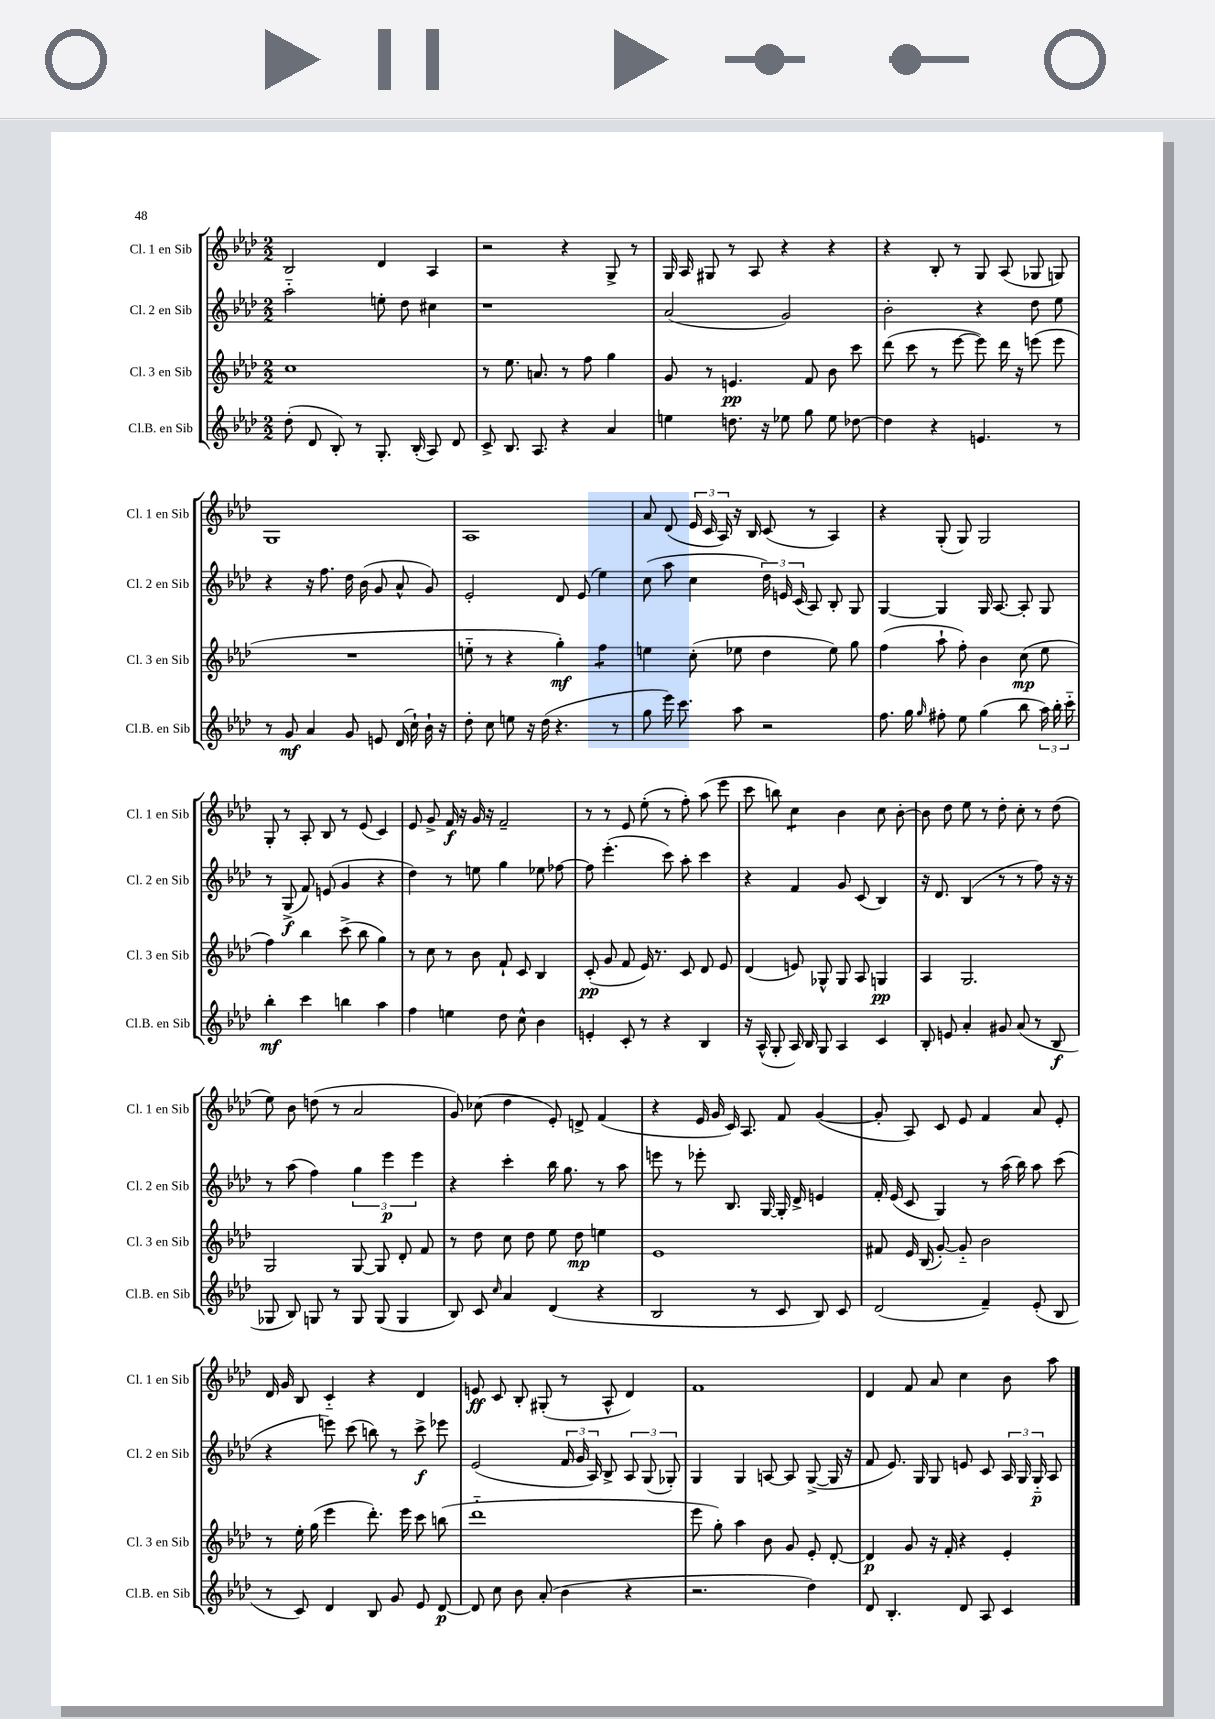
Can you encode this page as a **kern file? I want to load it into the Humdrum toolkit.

**kern	**dynam	**kern	**dynam	**kern	**dynam	**kern	**dynam
*part4	*part4	*part3	*part3	*part2	*part2	*part1	*part1
*staff4	*staff4	*staff3	*staff3	*staff2	*staff2	*staff1	*staff1
*I"Cl.B. en Sib	*	*I"Cl. 3 en Sib	*	*I"Cl. 2 en Sib	*	*I"Cl. 1 en Sib	*
*I'Cl.B. en Sib	*	*I'Cl. 3 en Sib	*	*I'Cl. 2 en Sib	*	*I'Cl. 1 en Sib	*
*clefG2	*	*clefG2	*	*clefG2	*	*clefG2	*
*k[b-e-a-d-]	*	*k[b-e-a-d-]	*	*k[b-e-a-d-]	*	*k[b-e-a-d-]	*
*M2/2	*	*M2/2	*	*M2/2	*	*M2/2	*
=98	=98	=98	=98	=98	=98	=98	=98
(8dd-'\	.	1cc	.	2aa-\	.	2B-/	.
8d-/	.	.	.	.	.	.	.
8B-'/)	.	.	.	.	.	.	.
8r	.	.	.	.	.	.	.
8.G'/	.	.	.	8een'\	.	4d-/	.
.	.	.	.	8dd-\	.	.	.
(16B-'/	.	.	.	.	.	.	.
8A-/)	.	.	.	4cc#X\	.	4A-/	.
8d-/	.	.	.	.	.	.	.
=99	=99	=99	=99	=99	=99	=99	=99
8c^/	.	8r	.	1r	.	2r	.
8.B-/	.	8.ee-\	.	.	.	.	.
8.A-/	.	8.an/	.	.	.	.	.
4r	.	8r	.	.	.	4r	.
.	.	8ff\	.	.	.	.	.
4a-/	.	4gg\	.	.	.	8G^/	.
.	.	.	.	.	.	8r	.
=100	=100	=100	=100	=100	=100	=100	=100
4een\	.	8g/	.	(2a-/	.	16G/	.
.	.	.	.	.	.	16A-/	.
.	.	8r	.	.	.	8G#X/	.
8.ddn\	.	4.en/	pp	.	.	8r	.
.	.	.	.	.	.	8A-/	.
16r	.	.	.	.	.	.	.
8ee-X\	.	.	.	2g/)	.	4r	.
8gg\	.	8f/	.	.	.	.	.
8ee-\	.	8b-\	.	.	.	4r	.
[8dd-X\	.	8ccc\	.	.	.	.	.
=101	=101	=101	=101	=101	=101	=101	=101
4dd-\]	.	(8ddd-\	.	2b-'\	.	4r	.
.	.	8ccc\	.	.	.	.	.
4r	.	8r	.	.	.	8B-'/	.
.	.	[8eee-\	.	.	.	8r	.
4.en/	.	8eee-\])	.	4r	.	8G/	.
.	.	16ddd-\	.	.	.	(8A-/	.
.	.	16r	.	.	.	.	.
.	.	(8eeen\	.	8dd-\	.	8G-X/	.
8r	.	8eee\	.	8ee-\	.	8Gn/)	.
!!LO:LB:g=z
=102	=102	=102	=102	=102	=102	=102	=102
8r	.	1r	.	4r	.	1G	.
8g/	mf	.	.	.	.	.	.
4a-/	.	.	.	16r	.	.	.
.	.	.	.	8.ff\	.	.	.
8g/	.	.	.	16dd-\	.	.	.
.	.	.	.	(16b-\	.	.	.
8en/	.	.	.	8g/	.	.	.
(16d-/	.	.	.	8a-^^/	.	.	.
16cc`\)	.	.	.	.	.	.	.
16b-`\	.	.	.	8g/)	.	.	.
16r	.	.	.	.	.	.	.
=103	=103	=103	=103	=103	=103	=103	=103
8dd-'\	.	8een\	.	2e-'/	.	1A-	.
8cc\	.	8r	.	.	.	.	.
8een\	.	4r	.	.	.	.	.
16r	.	.	.	.	.	.	.
(16dd-\	.	.	.	.	.	.	.
4.r	.	4gg'\)	mf	8d-/	.	.	.
.	.	.	.	(8e-/	.	.	.
*	*	*tremolo	*	*	*	*	*
.	.	8ff\L	.	4ee-\)	.	.	.
8r	.	8ff\J	.	.	.	.	.
*	*	*Xtremolo	*	*	*	*	*
=104	=104	=104	=104	=104	=104	=104	=104
8gg\	.	4een\	.	(8cc\	.	8a-/	.
16eee-\)	.	.	.	8aa-\	.	(8d-/	.
8.ccc\	.	.	.	.	.	.	.
.	.	(8cc'\	.	4cc\	.	24e-/	.
.	.	.	.	.	.	24c/	.
.	.	.	.	.	.	24A-/)	.
8aa-\	.	8ee-X\	.	.	.	16r	.
.	.	.	.	.	.	16B-/	.
2r	.	4dd-\	.	24dd-\)	.	(8c/	.
.	.	.	.	24en/	.	.	.
.	.	.	.	(24c/	.	.	.
.	.	.	.	8A-/)	.	8r	.
.	.	8ee-\)	.	8B-'/	.	4A-/)	.
.	.	8gg\	.	8G/	.	.	.
=105	=105	=105	=105	=105	=105	=105	=105
8.ff\	.	(4ff\	.	[4G/	.	4r	.
16gg\	.	.	.	.	.	.	.
16qqgg/	.	.	.	.	.	.	.
8ff#X'\	.	8aa-`\	.	4G/]	.	(8G'/	.
8ee-\	.	8ff'\)	.	.	.	8G/)	.
(4gg\	.	4b-\	.	16G/	.	2G/	.
.	.	.	.	[8.A-/	.	.	.
8bb-\	.	(8cc\	mp	8A-'/]	.	.	.
24aa-\)	.	8ee-\	.	8G/	.	.	.
24bb-'\	.	.	.	.	.	.	.
24ccc\	.	.	.	.	.	.	.
!!LO:LB:g=z
=106	=106	=106	=106	=106	=106	=106	=106
4bb-'\	mf	4ff\)	.	8r	.	8G'/	.
.	.	.	.	(8G^/	f	8r	.
4ccc\	.	4bb-\	.	8f/)	.	8A-'/	.
.	.	.	.	(8en/	.	8B-/	.
4bbn\	.	(8ccc^\	.	4g/	.	8r	.
.	.	8bb-\	.	.	.	(8e-/	.
4aa-\	.	4gg\)	.	4r	.	4c/)	.
=107	=107	=107	=107	=107	=107	=107	=107
4ff\	.	8r	.	4dd-\)	.	8e-/	.
.	.	8cc\	.	.	.	8g^/	.
4een\	.	8r	.	8r	.	16f/	f
.	.	.	.	.	.	16r	.
.	.	8b-\	.	8een\	.	16g/	.
.	.	.	.	.	.	16r	.
8dd-\	.	8f`/	.	4gg\	.	2f~/	.
8cc^^\	.	8c/	.	.	.	.	.
4b-\	.	4B-/	.	8ee-X\	.	.	.
.	.	.	.	[8ff-X\	.	.	.
=108	=108	=108	=108	=108	=108	=108	=108
4en'/	.	(8c'/	pp	8ff-\]	.	8r	.
.	.	8g/	.	(4.eee-'\	.	8r	.
8c'/	.	8f/	.	.	.	8e-/	.
8r	.	16e-/)	.	.	.	(8ee-'\	.
.	.	8.r	.	.	.	.	.
4r	.	.	.	8ccc\)	.	8r	.
.	.	8c/	.	8aa-'\	.	8ff'\)	.
4B-/	.	8d-/	.	4ccc\	.	(8aa-\	.
.	.	8e-/	.	.	.	8eee-\	.
=109	=109	=109	=109	=109	=109	=109	=109
16r	.	(4d-/	.	4r	.	8ccc\	.
(16A-^^/	.	.	.	.	.	.	.
8G'/	.	.	.	.	.	8bbn\)	.
*	*	*	*	*	*	*tremolo	*
16A-/)	.	8en/)	.	4f/	.	8cc\L	.
16B-/	.	.	.	.	.	.	.
8G/	.	8G-X^^/	.	.	.	8cc\J	.
*	*	*	*	*	*	*Xtremolo	*
4A-/	.	8G-/	.	8g/	.	4b-\	.
.	.	8A-/	.	(8c/	.	.	.
4c/	.	4Gn/	pp	4B-/)	.	8cc\	.
.	.	.	.	.	.	[8b-'\	.
=110	=110	=110	=110	=110	=110	=110	=110
8B-'/	.	4A-/	.	16r	.	8b-\]	.
.	.	.	.	8.d-/	.	.	.
8en/	.	.	.	.	.	8dd-\	.
4a-'/	.	2.G/	.	(4B-/	.	8ee-\	.
.	.	.	.	.	.	8r	.
8g#X/	.	.	.	8r	.	8dd-'\	.
(8a-/	.	.	.	8r	.	8cc'\	.
8r	.	.	.	8ff\)	.	8r	.
8B-/	f	.	.	16r	.	(8dd-\	.
.	.	.	.	16r	.	.	.
!!LO:LB:g=z
=111	=111	=111	=111	=111	=111	=111	=111
8G-X/	.	2G/	.	8r	.	8ee-\)	.
8B-/)	.	.	.	(8aa-\	.	8b-\	.
8Gn/	.	.	.	4ff\)	.	(8ddn\	.
8r	.	.	.	.	.	8r	.
8G/	.	[8G/	.	6gg\	.	2a-/	.
(8G/	.	8G/]	.	.	.	.	.
.	.	.	.	6eee-\	p	.	.
4G/	.	8d-'/	.	.	.	.	.
.	.	.	.	6eee-\	.	.	.
.	.	8f/	.	.	.	.	.
=112	=112	=112	=112	=112	=112	=112	=112
8B-/)	.	8r	.	4r	.	8g/)	.
8c/	.	8dd-\	.	.	.	(8cc-X\	.
16qqcc/	.	.	.	.	.	.	.
4a-/	.	8cc\	.	4ccc'\	.	4dd-\	.
.	.	8dd-\	.	.	.	.	.
(4d-/	.	8ee-\	.	16bb-\	.	8e-'/)	.
.	.	.	.	8.gg\	.	.	.
.	.	8dd-\	mp	.	.	8dn^/	.
4r	.	4een\	.	8r	.	(4f/	.
.	.	.	.	8aa-\	.	.	.
=113	=113	=113	=113	=113	=113	=113	=113
2B-/	.	1e-	.	8eeen\	.	4r	.
.	.	.	.	8r	.	.	.
.	.	.	.	8eee-X'\	.	16e-/	.
.	.	.	.	.	.	16g/	.
.	.	.	.	8.B-/	.	16c/)	.
.	.	.	.	.	.	8.A-/	.
8r	.	.	.	.	.	.	.
.	.	.	.	[16G/	.	.	.
8c/	.	.	.	16G'/]	.	8f/	.
.	.	.	.	16d-^/	.	.	.
8B-/)	.	.	.	4en/	.	([4g/	.
8c/	.	.	.	.	.	.	.
=114	=114	=114	=114	=114	=114	=114	=114
(2d-/	.	8f#X/	.	16f'/	.	8g'/]	.
.	.	.	.	(16e-/	.	.	.
.	.	16e-/	.	8c/	.	8A-/)	.
.	.	(16B-/	.	.	.	.	.
.	.	[8g'/)	.	4G/)	.	8c/	.
.	.	8g/]	.	.	.	8e-/	.
4f~/)	.	2b-\	.	8r	.	4f/	.
.	.	.	.	(16aa-\	.	.	.
.	.	.	.	16bb-\)	.	.	.
(8e-'/	.	.	.	8aa-\	.	8a-/	.
8B-/	.	.	.	(8ccc\	.	8e-'/	.
!!LO:LB:g=z
=115	=115	=115	=115	=115	=115	=115	=115
8r	.	8r	.	4r	.	16d-/	.
.	.	.	.	.	.	16g/	.
8c/)	.	16ee-'\	.	.	.	8B-/	.
.	.	(16gg\	.	.	.	.	.
4d-/	.	4eee-\	.	8eeen\)	.	4c/	.
.	.	.	.	(8ccc\	.	.	.
8B-/	.	8.ddd-'\)	.	8bbn\)	.	4r	.
8g/	.	.	.	8r	.	.	.
.	.	16eee-\	.	.	.	.	.
8e-/	.	8ccc\	.	8ccc^\	f	4d-/	.
[8d-/	p	(8bbn\	.	8eee-X\	.	.	.
=116	=116	=116	=116	=116	=116	=116	=116
8d-/]	.	1ddd-	.	(2e-/	.	8en/	ff
8cc\	.	.	.	.	.	8c/	.
8b-\	.	.	.	.	.	8B-'/	.
(8a-'/	.	.	.	.	.	(8G#X'/	.
4b-\	.	.	.	24f/	.	8r	.
.	.	.	.	24g/	.	.	.
.	.	.	.	24A-/)	.	.	.
.	.	.	.	8B-^/	.	8A-^^/	.
4r	.	.	.	12A-/	.	4d-/)	.
.	.	.	.	(12G/	.	.	.
.	.	.	.	12G-X'/)	.	.	.
=117	=117	=117	=117	=117	=117	=117	=117
2.r	.	8eee-\	.	4G/	.	1f	.
.	.	8gg'\)	.	.	.	.	.
.	.	4aa-\	.	4G/	.	.	.
.	.	8b-\	.	[8An/	.	.	.
.	.	8g/	.	8A/]	.	.	.
4dd-\)	.	8e-'/	.	([8G^/	.	.	.
.	.	[8d-'/	.	16G/]	.	.	.
.	.	.	.	16r	.	.	.
=118	=118	=118	=118	=118	=118	=118	=118
8d-/	.	4d-/]	p	8f/	.	4d-/	.
4.B-'/	.	.	.	8.e-/)	.	.	.
.	.	8g/	.	.	.	8f/	.
.	.	.	.	16G/	.	.	.
.	.	16r	.	8G/	.	8a-/	.
.	.	16f'/	.	.	.	.	.
8d-/	.	4r	.	8en/	.	4cc\	.
8A-/	.	.	.	8c/	.	.	.
4c/	.	4e-'/	.	24A-/	.	8b-\	.
.	.	.	.	24G/	.	.	.
.	.	.	.	24G/	p	.	.
.	.	.	.	8A-/	.	8aa-\	.
==	==	==	==	==	==	==	==
*-	*-	*-	*-	*-	*-	*-	*-
